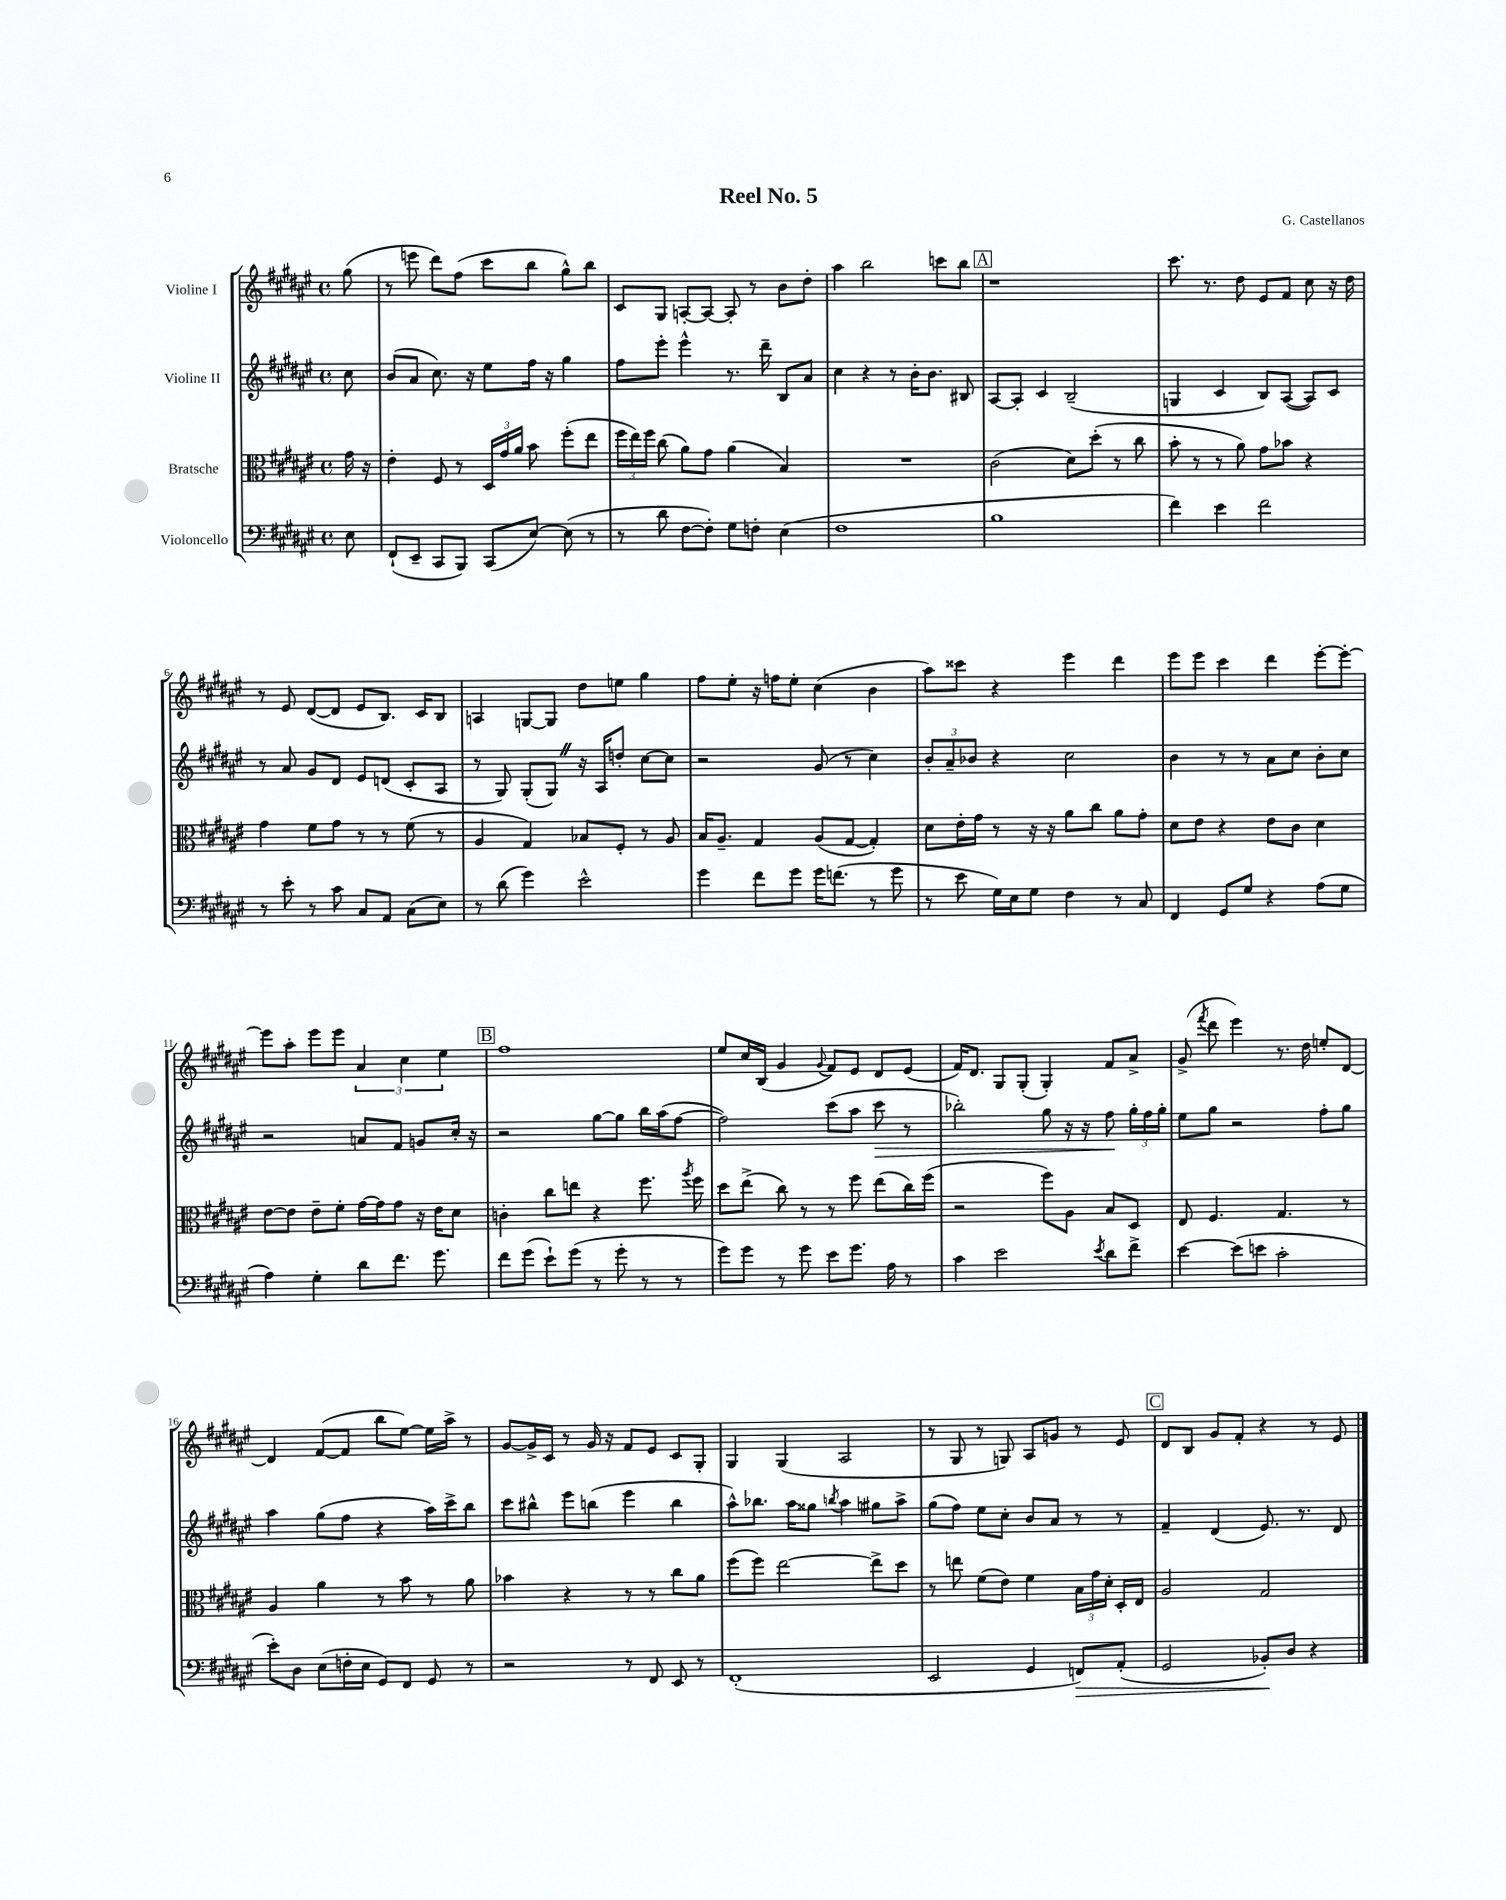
\header { title = "Reel No. 5" composer = "G. Castellanos" }
<<
\new StaffGroup <<
\new Staff = "s0" \with { instrumentName = "Violine I" } {
    \clef treble \key fis \major \defaultTimeSignature \time 4/4 \partial 8
    \autoBeamOff gis''8( |
    r8 e'''8 dis'''8[) fis''8]( cis'''8[ b''8] gis''8[-^) b''8] |
    cis'8[ gis8] a8[~-. a8]~ a8-. r8 b'8[ dis''8]-. |
    ais''4 b''2 c'''8[ b''8] |
    \mark \markup { \box "A" } r1 |
    cis'''8. r8. dis''8 eis'8[ fis'8] cis''8 r16 dis''16 |
    r8 eis'8 dis'8[~( dis'8] eis'8[ b8.]) cis'16[ b8] |
    a4 g8[~ g8] dis''8[ e''8] gis''4 |
    fis''8[ eis''8]-. r16 f''16[ eis''8]-. cis''4( b'4 |
    ais''8[) cisis'''8] r4 eis'''4 dis'''4 |
    eis'''8[ eis'''8] cis'''4 dis'''4 eis'''8[~-. eis'''8]~-. |
    eis'''8[ ais''8]-. eis'''8[ eis'''8] \tuplet 3/2 { ais'4 cis''4 eis''4 } |
    \mark \markup { \box "B" } fis''1 |
    eis''8[ cis''16 b16]( gis'4 \appoggiatura { gis'8 } fis'8[) eis'8] dis'8[ eis'8]( |
    fis'16[) dis'8.] gis8[ gis8]-.( gis4-.) fis'8[ ais'8]-> |
    gis'8->( \acciaccatura { fis'''8 } dis'''8 eis'''4) r8. dis''16 e''8[-. dis'8]~ |
    dis'4 fis'8[~( fis'8] b''8[ eis''8]~) eis''16[ ais''16]-> r8 |
    gis'8[~ gis'16-> cis'16] r8 gis'16 r16 fis'8[ eis'8] cis'8[ gis8]-. |
    gis4 gis4( ais2 |
    r8 gis8 r8 g8) ais8[ g'8] r8 eis'8 |
    \mark \markup { \box "C" } dis'8[ b8] gis'8[ fis'8]-. r4 r8 eis'8 \bar "|." |
}
\new Staff = "s1" \with { instrumentName = "Violine II" } {
    \clef treble \key fis \major \defaultTimeSignature \time 4/4 \partial 8
    \autoBeamOff cis''8 |
    b'8[( ais'8] cis''8.) r16 eis''8[ fis''16] r16 gis''4 |
    fis''8[ eis'''8]-. eis'''4-^ r8. dis'''16-- b8[ ais'8] |
    cis''4 r4 r8 b'16[-. b'8.] bis8 |
    \mark \markup { \box "A" } ais8[~ ais8]-. cis'4 b2--( |
    g4 cis'4 b8[) ais8]~( ais8[) cis'8] |
    r8 ais'8 gis'8[ dis'8] eis'8[ d'8]( cis'8[-. ais8] |
    r8 gis8) gis8[-.( gis8]) \once \override BreathingSign.text = \markup { \musicglyph "scripts.caesura.straight" } \breathe r16 ais16[ d''8]-. cis''8[~ cis''8] |
    r2 gis'8( r8 cis''4) |
    \tuplet 3/2 { b'8[-. ais'8-- bes'8] } r4 cis''2 |
    b'4 r8 r8 ais'8[ cis''8] b'8[-. cis''8] |
    r2 a'8[ fis'8] g'8[ cis''16]-. r16 |
    \mark \markup { \box "B" } r2 gis''8[~ gis''8] b''16[ ais''16( fis''8]~ |
    fis''2) cis'''8[( ais''8] cis'''8\> r8 |
    bes''2-.) gis''8 r16 r16 fis''8\! \tuplet 3/2 { gis''16[-. fis''16 gis''16]-. } |
    eis''8[ gis''8] r2 fis''8[-. gis''8] |
    ais''4 gis''8[( fis''8] r4 ais''16[) cis'''16-> b''8] |
    cis'''8[ bis''8]-^ eis'''8[ b''8]( eis'''4 b''4 |
    ais''8[-^) bes''8.] ais''16[ gisis''8] \acciaccatura { b''8 } ais''4 gis''8[ ais''8]-> |
    gis''8[( fis''8]) eis''8[ cis''8]-. b'8[ ais'8] r8 r8 |
    \mark \markup { \box "C" } fis'4-- dis'4( eis'8.) r8. dis'8 \bar "|." |
}
\new Staff = "s2" \with { instrumentName = "Bratsche" } {
    \clef alto \key fis \major \defaultTimeSignature \time 4/4 \partial 8
    \autoBeamOff gis'16 r16 |
    eis'4-. fis8 r8 \tuplet 3/2 { dis16[ gis'16 ais'16] } b'8 fis''8[-.( eis''8] |
    \tuplet 3/2 { fis''16[ eis''16) fis''16] } cis''8( ais'8[) gis'8] ais'4( b4) |
    R1 |
    \mark \markup { \box "A" } cis'2( dis'8[) dis''8]-.( r8 cis''8 |
    b'8-. r8 r8 ais'8) gis'8[ bes'8] r4 |
    gis'4 fis'8[ gis'8] r8 r8 fis'8( r8 |
    ais4 gis4) bes8[ fis8]-. r8 ais8 |
    b16[ ais8.]-- gis4 ais8[( gis8]~ gis4-.) |
    dis'8[ eis'16-. gis'16] r8 r16 r16 ais'8[ cis''8] ais'8[ gis'8]-. |
    dis'8[ eis'8] r4 eis'8[ cis'8] dis'4 |
    eis'8[~ eis'8] eis'8[-- fis'8]-. gis'16[~ gis'16 gis'8] r16 eis'16[ dis'8] |
    \mark \markup { \box "B" } c'4-. cis''8[ e''8] r4 fis''8. \acciaccatura { ais''8 } fis''16 |
    dis''8[ eis''8]->( cis''8) r8 r8 fis''8 eis''8[( cis''16) fis''16]( |
    r2 fis''8[) ais8] b8[ dis8] |
    eis8 fis4. gis4. r8 |
    ais4 ais'4 r8 b'8 r8 ais'8 |
    bes'4 r4 r8 r8 cis''8[ ais'8] |
    fis''8[( fis''8]) eis''2~ eis''8[-> dis''8] |
    r8 e''8 fis'8[( eis'8]) fis'4 \tuplet 3/2 { b16[ gis'16 dis'16]-. } dis16[-. eis16] |
    \mark \markup { \box "C" } ais2 gis2 \bar "|." |
}
\new Staff = "s3" \with { instrumentName = "Violoncello" } {
    \clef bass \key fis \major \defaultTimeSignature \time 4/4 \partial 8
    \autoBeamOff eis8 |
    fis,8[-!( eis,8]-- cis,8[ b,,8]) cis,8[( eis8]~) eis8( r8 |
    r8 dis'8 fis8[~ fis8]-.) gis8[ f8]-. eis4( |
    fis1 |
    \mark \markup { \box "A" } b1 |
    fis'4) eis'4 fis'2 |
    r8 eis'8-. r8 cis'8 cis8[ ais,8] cis8[( eis8]) |
    r8 dis'8( gis'4) eis'2-^ |
    gis'4 fis'8[ gis'8] gis'16[ f'8.]( r8 gis'8 |
    r8 eis'8 gis16[) eis16 gis8] fis4 r8 cis8 |
    fis,4 gis,8[ gis8] r4 ais8[( gis8] |
    ais4) gis4-. dis'8[ fis'8.] gis'8. |
    \mark \markup { \box "B" } fis'8[ gis'8]( eis'8[-!) gis'8]( r8 gis'8-. r8 r8 |
    gis'8[) gis'8] r8 gis'8 eis'8[ gis'8.] ais16 r8 |
    cis'4 eis'2 \acciaccatura { eis'8 } dis'8[ fis'8]-> |
    eis'4~ eis'8[( e'8] cis'2-. |
    eis'8[-.) dis8] eis8[( f16-. eis16] gis,8[) fis,8] gis,8 r8 |
    r2 r8 fis,8 eis,8 r8 |
    fis,1-.( |
    eis,2 gis,4 f,8[\>) ais,8]-.( |
    \mark \markup { \box "C" } gis,2 bes,8[-.\!) dis8] r4 \bar "|." |
}
>>
>>
